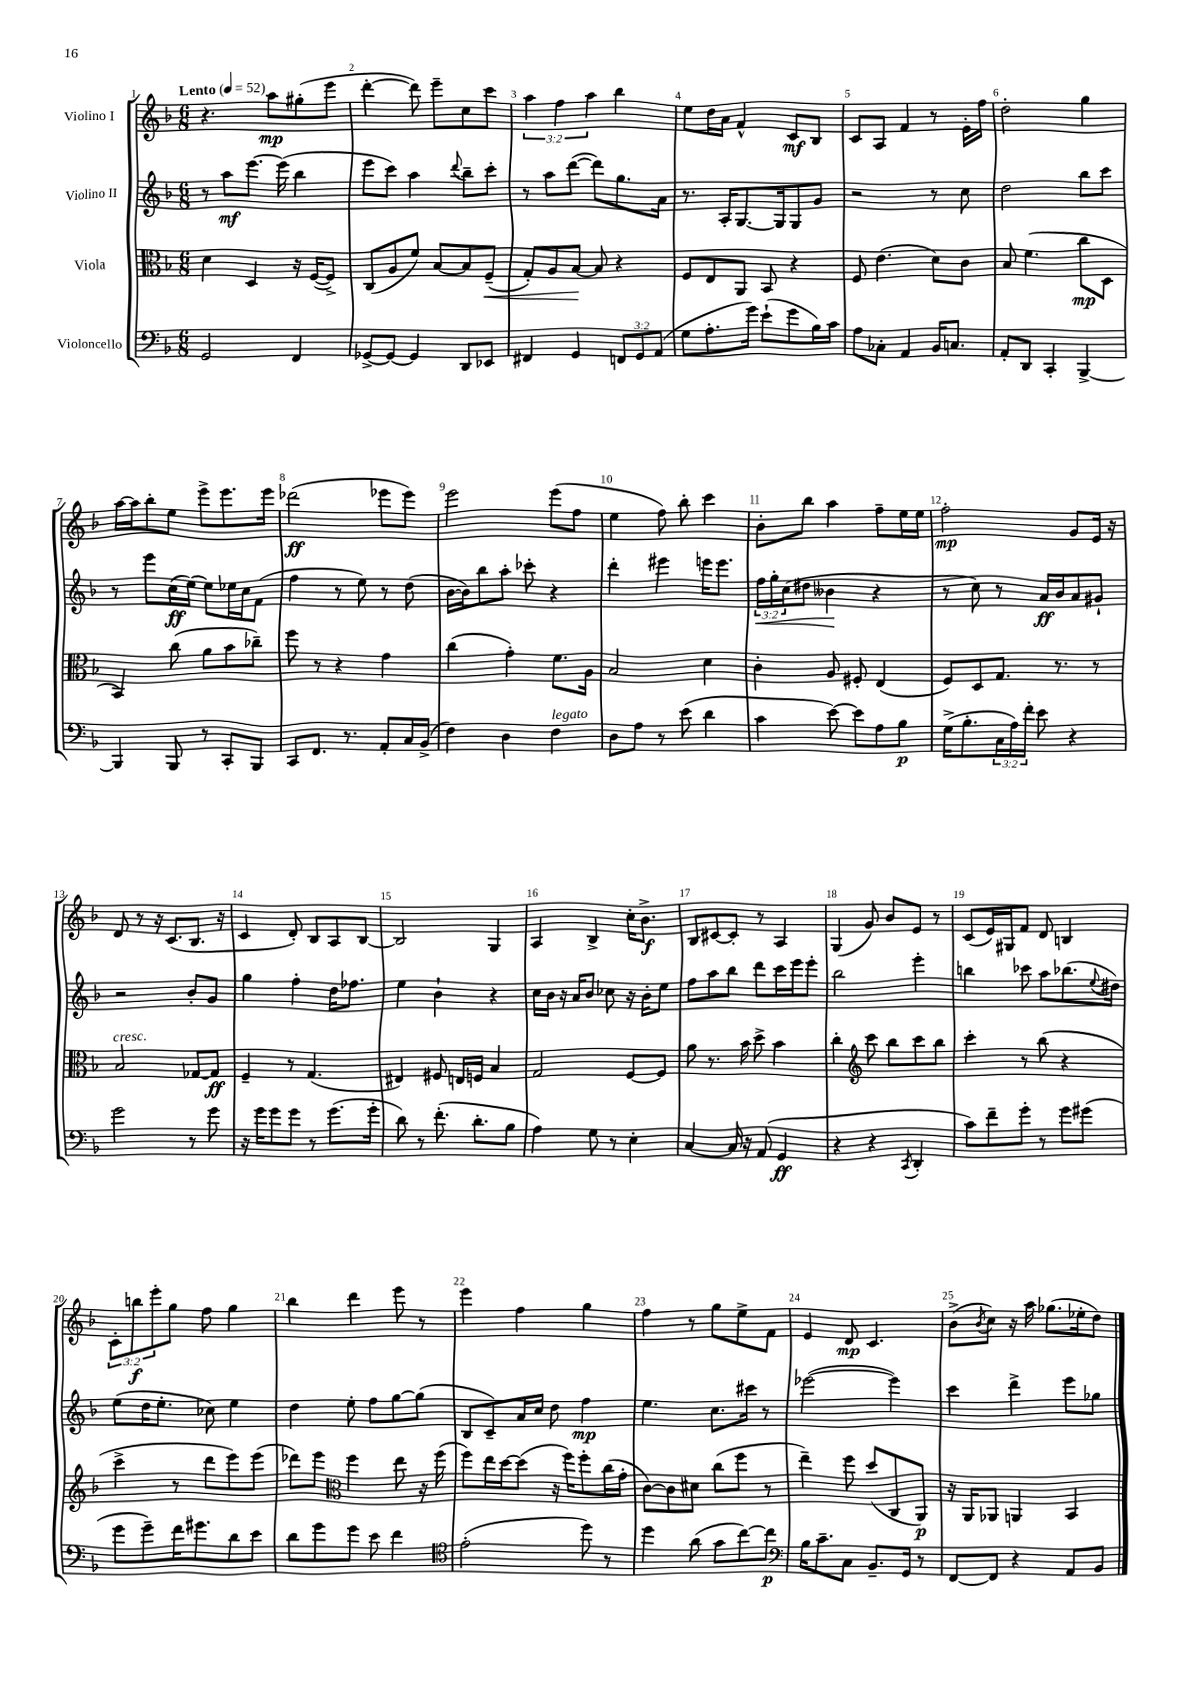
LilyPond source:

<<
\new StaffGroup <<
\new Staff = "s0" \with { instrumentName = "Violino I" } {
    \clef treble \key f \major \numericTimeSignature \time 6/8 \override Staff.TupletNumber.text = #tuplet-number::calc-fraction-text \tempo "Lento" 4 = 52
    r4. a''8\mp gis''8-.( e'''8 |
    d'''4~-. d'''8) e'''8-- c''8 c'''8 |
    \tuplet 3/2 { a''4 f''4 a''4 } bes''4 |
    e''8 d''16 a'16 f'4-^ c'8\mf bes8 |
    c'8 a8 f'4 r8 e'16-. f''16 |
    d''2-. g''4 |
    a''16~ a''16 bes''8-. e''8 e'''8-> e'''8. e'''16 |
    des'''2\ff( ees'''8 ees'''8) |
    e'''2 e'''8( f''8 |
    e''4 f''8) bes''8-. c'''4 |
    bes'8-. bes''8 a''4 f''8-- e''16 e''16 |
    f''2-.\mp g'8 e'16 r16 |
    d'8 r8 r16 c'8.( bes8. r16 |
    c'4 d'8-.) bes8 a8 bes8~ |
    bes2 g4 |
    a4 bes4-> c''16-. bes'8.->\f |
    bes8 cis'8~ cis'8-. r8 a4 |
    g4( g'8) bes'8 e'8 r8 |
    c'8( e'16) gis16 f'8 d'8 b4 |
    \tuplet 3/2 { c'8-. b''8\f e'''8-. } g''8 f''8 g''4 |
    bes''4 d'''4 e'''8 r8 |
    e'''4 f''4 g''4 |
    f''4 r8 g''8 e''8-> f'8 |
    e'4 d'8\mp c'4. |
    bes'8->( \acciaccatura { bes'8 } c''8) r16 a''16 ges''8.( ees''16-. d''8) \bar "|." |
}
\new Staff = "s1" \with { instrumentName = "Violino II" } {
    \clef treble \key f \major \numericTimeSignature \time 6/8 \override Staff.TupletNumber.text = #tuplet-number::calc-fraction-text
    r8 a''8\mf e'''8.~ e'''16( bes''4 |
    e'''8 c'''8) a''4 \appoggiatura { d'''8 } bes''8-- c'''8-. |
    r8 a''8 d'''8~( d'''8) g''8. a'16 |
    r8. a16-. g8.~ g16 g8 g'8 |
    r2 r8 c''8 |
    d''2 bes''8 c'''8 |
    r8 e'''8 c''16\ff( e''16~) e''8 ees''16 c''16 f'8( |
    f''4 r8 e''8) r8 d''8( |
    bes'16~ bes'16) bes''8 a''8-. ces'''8-. r4 |
    d'''4-. eis'''4 e'''16 e'''8. |
    \tuplet 3/2 { f''16\< g''16-. c''16( } dis''8 beses'4\! r4 |
    r8 c''8) r8 a'16\ff bes'16 a'8 gis'8-! |
    r2 bes'8-. g'8 |
    g''4 f''4-. d''16 fes''8. |
    e''4 bes'4-! r4 |
    c''16 bes'16 r16 a'16 bes'8 ces''8 r16 bes'16-. e''8 |
    f''8 a''8 bes''8 d'''8 c'''16 e'''16 e'''8-. |
    bes''2 e'''4-. |
    b''4 ces'''8 a''8 bes''8.( \appoggiatura { e''8 } dis''16) |
    e''8( d''16 e''8.-. ces''8) e''4 |
    d''4 e''8-. f''8 g''8~ g''8( |
    bes8 c'8--) a'16 c''16 d''8 f''4\mp |
    e''4. c''8. cis'''16 r8 |
    ees'''2~( ees'''4) |
    c'''4 d'''4-> e'''8 ges''8 \bar "|." |
}
\new Staff = "s2" \with { instrumentName = "Viola" } {
    \clef alto \key f \major \numericTimeSignature \time 6/8
    d'4 d4 r16 f16~( f8->) |
    c8( a8 f'8) bes8~ bes8 f8--\<( |
    g8-.) a8 bes8~\! bes8 r4 |
    f8 e8 a,8 bes,8 r4 |
    f8 e'4.( d'8) c'8 |
    bes8 f'4.( c''8\mp d8 |
    bes,4) c''8( a'8 bes'8 ces''8--) |
    f''8 r8 r4 g'4 |
    c''4( g'4-.) f'8. a16 |
    bes2 d'4 |
    c'4-. a8 fis8-. e4( |
    f8) d8 g8. r8. r8 |
    bes2^\markup { \italic "cresc." } ges8~ ges8\ff |
    f4-- r8 g4.( |
    eis4) fis8 e16 f16 bes4 |
    g2 f8~ f8 |
    a'8 r8. bes'16 d''8-> bes'4 |
    c''4-. \clef treble c'''8 bes''8 c'''8 bes''8 |
    c'''4-. r8 bes''8( r4 |
    c'''4-> r8 d'''8 e'''8) e'''8( |
    des'''8) e'''8 \clef alto f''4 e''8 r16 f''16( |
    f''8) e''16 d''16~ d''8( r16 f''16) f''8-. c''16( g'16-. |
    c'8~) c'8 dis'8 c''8( f''8 r8 |
    e''4--) f''8 d''8( c8 a,8\p) |
    r16 a,16 aes,8 a,4 bes,4 \bar "|." |
}
\new Staff = "s3" \with { instrumentName = "Violoncello" } {
    \clef bass \key f \major \numericTimeSignature \time 6/8 \override Staff.TupletNumber.text = #tuplet-number::calc-fraction-text
    g,2 f,4 |
    ges,8~-> ges,8~ ges,4 d,8 ees,8 |
    fis,4 g,4 \tuplet 3/2 { f,8 g,8 a,8( } |
    g8 a8.-. g'16) e'8-!( g'8 bes16) c'16 |
    a8 ces8-. a,4 bes,16 c8. |
    a,8-. d,8 c,4-. bes,,4~-> |
    bes,,4 bes,,8 r8 c,8-. bes,,8 |
    c,8 f,8. r8. a,8-. c16 bes,16->( |
    f4) d4 f4^\markup { \italic "legato" } |
    d8 a8 r8 e'8( d'4 |
    c'4 e'8~) e'8 a8 bes8\p |
    g16->( bes8.-. \tuplet 3/2 { c16 a16) f'16-. } e'8 r4 |
    g'2 r8 g'8 |
    r16 g'16 g'8 g'8 r8 g'8.( g'16-. |
    d'8) r8 f'8.-.( d'8.-. bes8 |
    a4) g8 r8 e4-. |
    c4~ c16 r16 a,8( g,4\ff |
    r4 r4 \acciaccatura { c,8 } d,4-. |
    c'8) f'8-- g'8-. r8 g'8 gis'8( |
    g'8 g'8--) f'16 gis'8. d'8 e'8 |
    d'8 g'8 g'8 e'8 f'4 |
    \clef tenor e'2-.( d''8) r8 |
    d''4 a'8( g'8 c''8~) c''8\p |
    \clef bass bes16 c'8.-- c8 bes,8.-- g,16 r8 |
    f,8~ f,8 r4 a,8 bes,8 \bar "|." |
}
>>
>>
\layout { \context { \Score \override BarNumber.break-visibility = ##(#f #t #t) barNumberVisibility = #all-bar-numbers-visible } }
